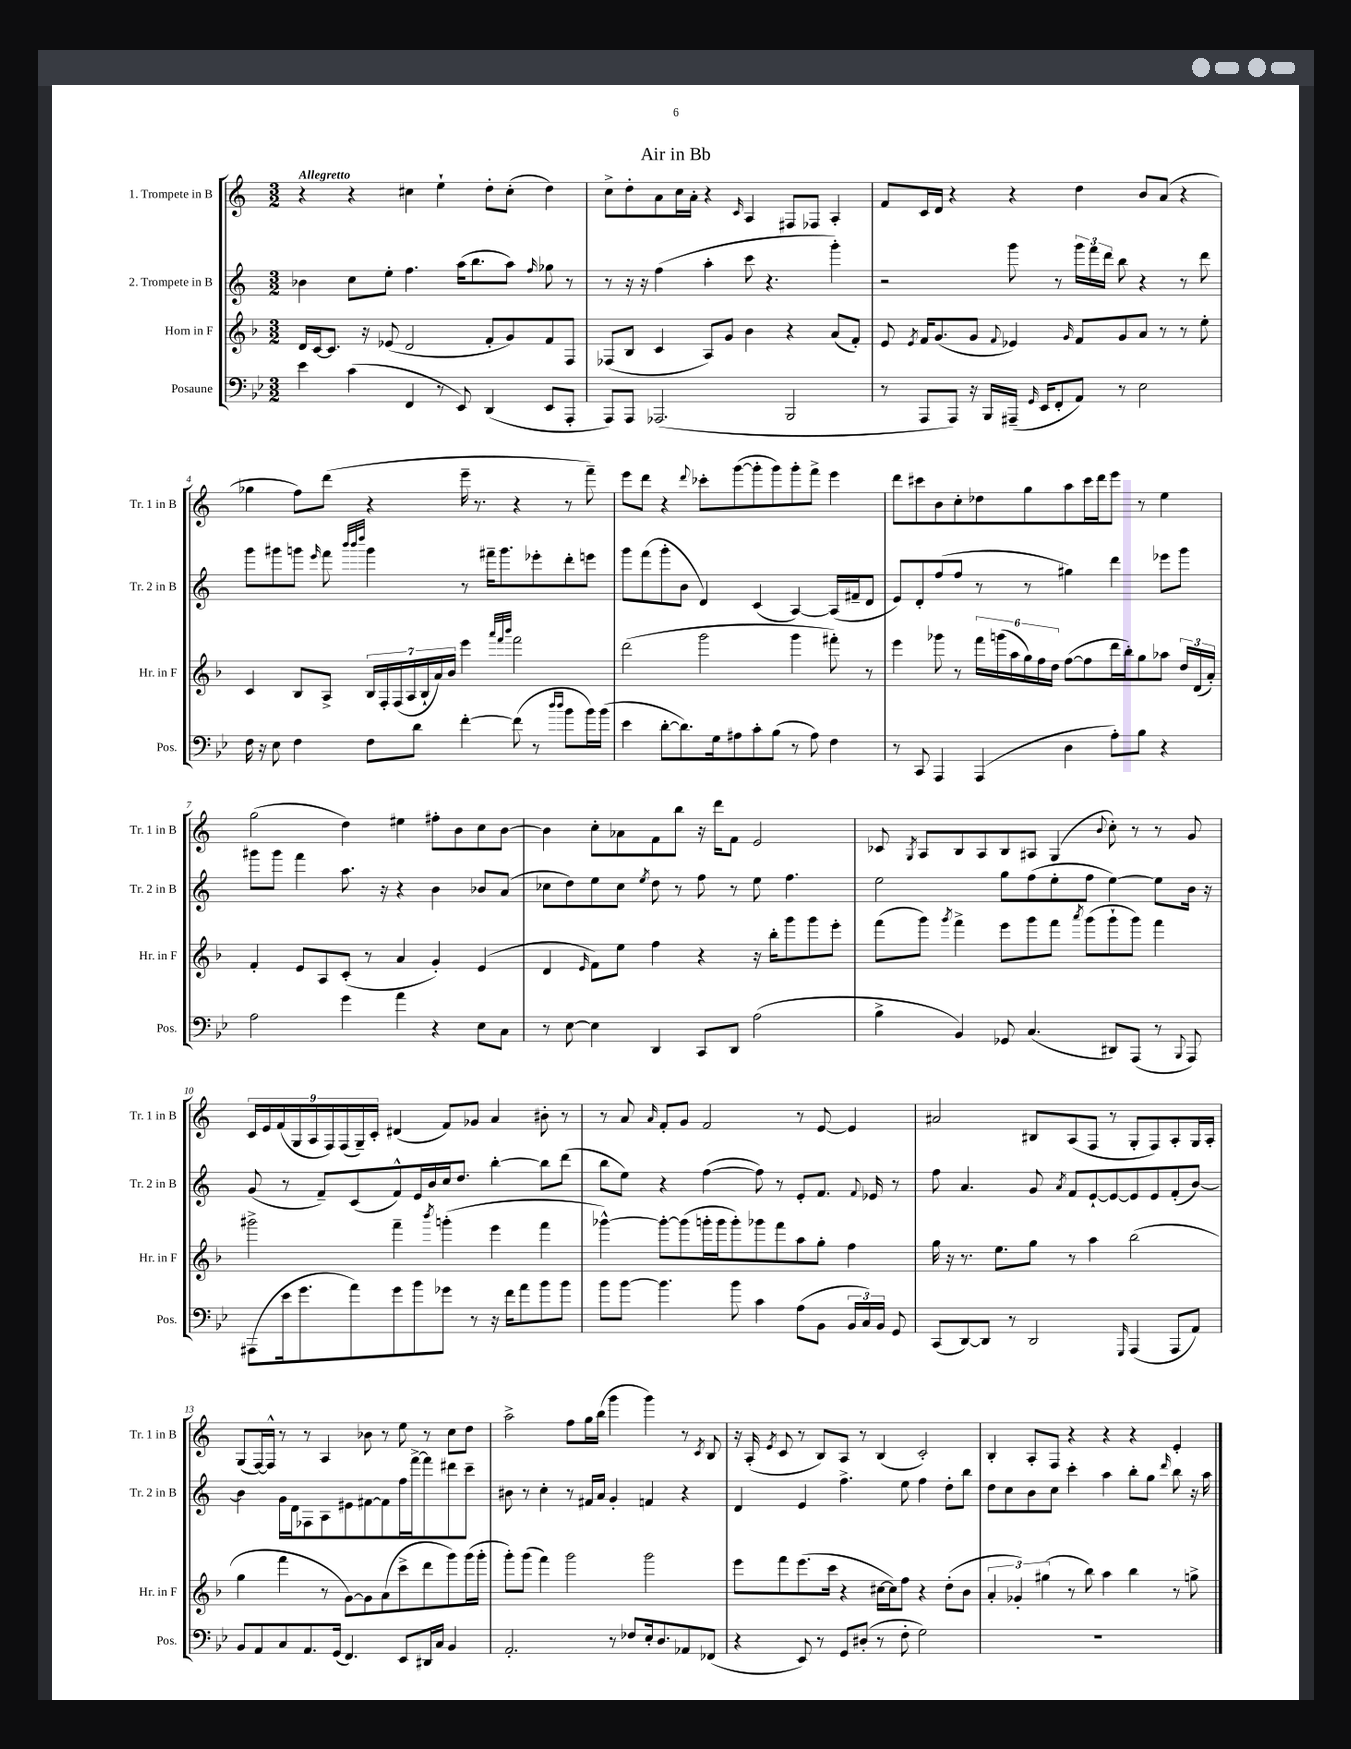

**kern	**kern	**kern	**kern
*part4	*part3	*part2	*part1
*staff4	*staff3	*staff2	*staff1
*I"Posaune	*I"Horn in F	*I"2. Trompete in B	*I"1. Trompete in B
*I'Pos.	*I'Hr. in F	*I'Tr. 2 in B	*I'Tr. 1 in B
*clefF4	*clefG2	*clefG2	*clefG2
*k[b-e-]	*k[b-]	*k[]	*k[]
*M3/2	*M3/2	*M3/2	*M3/2
=1	=1	=1	=1
!	!	!	!LO:TX:a:B:t=Allegretto
4e-\	16d/LL	4b-X\	4r
.	[16c/J	.	.
.	8.c/J]	.	.
(4c\	.	8cc\L	4r
.	16r	.	.
.	(8e-X/	8ee'\J	.
4FF/	2d/	4.ff\	4cc#X\
8r	.	.	4ee`\
8EE-/)	.	(16aa\KL	.
.	.	8.bb\	.
(4DD/	8f'/L	.	8dd'\L
.	8g/)	8aa\J)	(8cc#'\J
.	.	16qqff/	.
8EE-/L	8f/	8gg-X\	4dd\)
8AAA'/J	8F/J	8r	.
=2	=2	=2	=2
8AAA/L)	(8F-X/L	8r	8cc^\L
8AAA/J	8B-/J	16r	8dd'\
.	.	16r	.
(2.AAA-X/	4c/	(4ff\	8a\
.	.	.	16cc\L
.	.	.	16a'\JJ
.	8A/L)	4aa'\	4r
.	8g/J	.	.
.	.	.	16qqc/
.	4b-\	8ccc\	4A/
.	.	4.r	.
2BBB-/	4r	.	8F#X/L
.	.	.	8F-X/J
.	(8a/L	4ggg'\)	4A'/
.	8f'/J)	.	.
=3	=3	=3	=3
8r	8e/	2r	8f/L
.	8qe/	.	.
8AAA/L	16f/KL	.	16c/L
.	(8.g/	.	16d/JJ
8AAA/J)	.	.	4r
16r	8g/J	.	.
16BBB-/LL	.	.	.
.	8qqf/	.	.
(16AAA#X~/JJ	4e-X/)	8ggg\	4r
16qqGG/	.	.	.
16EE-/KL	.	.	.
8FF'/	.	8r	.
.	16qqg/	.	.
8AA/J)	8f/L	24ggg\LL	4dd\
.	.	24fff\	.
.	.	24ddd\JJ	.
8r	8g/	8bb\	.
2E-\	8a/J	4r	8b/L
.	8r	.	(8a/J
.	8r	8r	4r
.	8ee'\	8ddd\	.
!!LO:LB:g=z
=4	=4	=4	=4
16F\	4c/	8ggg\L	4gg-X\
16r	.	.	.
8E-\	.	8ggg#X\	.
4F\	8B-/L	8gggn\J	8ff\L)
.	.	16qqeee/	.
.	8A^/J	8fff\	(8ddd\J
.	.	32qqbbb/LLL	.
.	.	32qqbbb/	.
.	.	32qqdddd/JJJ	.
8F\L	28B-/LL	4ggg\	4r
.	28F'/	.	.
.	(28F/	.	.
.	28A/	.	.
8d\J	.	.	.
.	28B-`/	.	.
.	28a/)	.	.
.	28b-/JJ	.	.
[4f'\	4eee\	8r	16eee~\
.	.	.	8.r
.	.	16fff#X~\KL	.
.	.	8.ggg\	.
.	32qqaaa/LLL	.	.
.	32qqfff/	.	.
.	32qqbbb-/JJJ	.	.
(8f\]	2fff\	.	4r
8r	.	8eee-X'\	.
16qqdd/LL	.	.	.
16qqdd/JJ	.	.	.
8b-\L	.	8ddd'\	8r
16b-\L)	.	8eeen\J	8fff~\)
(16b-\JJ	.	.	.
=5	=5	=5	=5
4e-\	(2ddd\	8ggg\L	8eee\L
.	.	(8fff\	8ddd\J
[8d'\L	.	8ggg'\	4r
8.d\])	.	8b\J	.
.	.	.	8qqddd/
.	2ggg\	4d/)	8ccc-X'\L
16G\k	.	.	.
8A#X\	.	.	([8ggg\
8c'\	.	(4c/	8ggg'\]
(8B-\J	.	.	8ggg\)
8r	4ggg\	[4A/)	8ggg'\
8A#\)	.	.	8fff^\J
4F\	8fff#X'\)	(16A/LL]	4eee\
.	.	16f#X~/J	.
.	8r	8d/J	.
=6	=6	=6	=6
8r	4eee\	8e/L)	8ddd\L
8CC/	.	8d'/	8ccc#X\
4AAA/	8ggg-X\	(8ff/	8b\
.	8r	8ff/J	8cc'\
(4AAA/	24fff\LL	8r	8dd-X\
.	(24gggn\	.	.
.	24aa\	.	.
.	24gg\)	8r	8gg\
.	24ff\	.	.
.	24dd\JJ	.	.
4D\	([8ff\L	4gg#X\)	8aa\
.	8ff\]	.	16ccc#\L
.	.	.	16ddd\J
8A'\L)	16ddd\L	4ddd\	8eee\J
.	16bb-'\J)	.	.
8B-\J	8gg\	.	8r
4r	8aa-X\J	8eee-X\L	4ee\
.	24dd/LL	8ggg\J	.
.	(24d/	.	.
.	24a'/JJ)	.	.
!!LO:LB:g=z
=7	=7	=7	=7
2A\	4f'/	8ggg#X\L	(2gg\
.	.	8ggg#\J	.
.	8e/L	4fff\	.
.	8A/	.	.
4g\	(8c'/J	8.aa\	4dd\)
.	8r	.	.
.	.	16r	.
4a\	4a/	4r	4ee#X\
4r	4g'/)	4b\	8ff#X'\L
.	.	.	8b\
8E-\L	(4e/	8b-X/L	8cc\
8C\J	.	(8a/J	[8b\J
=8	=8	=8	=8
8r	4d/	8cc-X\L	4b\]
[8E-\	.	8dd\)	.
.	16qqe/	.	.
4E-\]	8f\L)	8ee\	8cc'\L
.	8ee\J	8cc-\J	8a-X\
.	.	8qee/	.
4DD/	4ff\	8dd\	8f\
.	.	8r	8bb\J
8CC/L	4r	8ff\	16r
.	.	.	16ddd\KL
8DD/J	.	8r	8f\J
(2A\	16r	8ee\	2e/
.	16bb-'\KL	.	.
.	8ggg\	4.ff\	.
.	8ggg\	.	.
.	8eee'\J	.	.
=9	=9	=9	=9
4B-^\	(8fff\L	2ee\	8c-X/
.	.	.	8qG/
.	8ggg\J)	.	8A/L
.	8qggg/	.	.
4BB-/)	4fff^\	.	8B/
.	.	.	8A/
8GG-X/	8eee\L	8gg\L	8B/
(4.C/	8ggg\	(8ff\	8A#X/J
.	8fff\J	8ee'\	(4G/
.	8qaaa/	.	.
.	(8ggg\L	8ff\J	.
.	.	.	8qqb/
8DD#X/L)	8ggg`\	[4ee\)	8cc'\)
(8AAA/J	8ggg\J)	.	8r
8r	4fff\	8ee\L]	8r
8qqBBB-/	.	.	.
8AAA/)	.	16b\Jk	8g/
.	.	16r	.
!!LO:LB:g=z
=10	=10	=10	=10
(8AAA#X\L	2ggg#X^\	(8g/	18c/LL
.	.	.	18e/
.	.	.	(18f/
16e-\k	.	8r	.
.	.	.	18G/
8.g\	.	.	.
.	.	.	18A/
.	.	8f~/L)	.
.	.	.	18F/)
.	.	.	(18F/
8a\)	.	(8c/	.
.	.	.	18G~/)
.	.	.	18c'/JJ
8g\	4fff~\	8f^^/)	(4d#X/
8b-\	.	16e/L	.
.	.	16b/	.
.	8qbbb-/	.	.
8g-X\J	(4gggn'\	16cc/J	8f/L)
.	.	8.dd/J	.
8r	.	.	8g-X/J
16r	4eee\	[4bb'\	4a/
16f\KL	.	.	.
8a\	.	.	.
8b-\	4fff\	8bb\L]	8b#X'\
8b-\J	.	(8ddd\J	8r
=11	=11	=11	=11
8b-\L	[4ggg-X^^\)	8bb\L	8r
[8b-\J	.	8ee\J)	8a/
.	.	.	16qqa/
4.b-\]	8ggg-'\L_	4r	8f'/L
.	(8ggg-\]	.	8g/J
.	16gggn'\L	([4ff\	2f/
.	16ggg\J	.	.
8b-\	8ggg'\)	.	.
4c\	8ggg-X\	8ff\])	.
.	8fff\	8r	.
(8A\L	8aa\	8e'/L	8r
8BB-\J	8gg'\J	8.f/J	[8e/
24BB-/LL	4ff\	.	4e/]
24C/)	.	.	.
.	.	8qqf/	.
.	.	16e-X/	.
24BB-/JJ	.	.	.
8GG/	.	8r	.
=12	=12	=12	=12
(8CC/L	16gg\	8ff\	2a#X/
.	16r	.	.
[8DD/)	8.r	4.a/	.
8DD/J]	.	.	.
.	8.ee\L	.	.
8r	.	.	.
2DD/	8gg\J	8g/	8B#X/L
.	.	8qa/	.
.	8r	8f/L	(8A/
.	4aa\	[8e`/	8F/J
.	.	8e/_	8r
16qqGGG/	.	.	.
(4AAA/	(2bb-\	8e/]	8G'/L
.	.	8e/	8F/)
8AAA/L	.	(8f'/	8A'/
8AA/J)	.	[8b/J)	16G/L
.	.	.	16A'/JJ
!!LO:LB:g=z
=13	=13	=13	=13
8BB-/L	4gg\	4b\]	(8G/L
8AA/	.	.	[16F/L)
.	.	.	16F^^/JJ]
8C/	4fff\	16g\LL	8r
.	.	16d\J	.
8.AA/	.	8F-X\	8r
.	8r	8A\	4A/
(16GG/Jk	.	.	.
4.FF/)	[8g\L)	8e#X\	.
.	8g\]	[8f#X\	8b-X\
.	(8a\	8f#\]	8r
8EE-/L	8ccc^\	16ff\L	8ee\
.	.	[16fff^\J	.
16DD#X/L	8ddd\	8fff\]	8r
16C/JJ	.	.	.
4BB-/	8ggg\)	8ddd#X\	8cc\L
.	(16ggg\L	8ccc~\J	8dd\J
.	16ggg'\JJ	.	.
=14	=14	=14	=14
2.AA'/	8ggg'\L)	8b#X\	2aa^\
.	(8ggg\J	8r	.
.	4fff\)	4cc'\	.
.	2ggg\	8r	8ff\L
.	.	16f#X/LL	16gg\L
.	.	16a/JJ	(16bb\JJ
8r	.	4g'/	4ggg\
8F-X/L	.	.	.
16E-'/k	2ggg\	4fn/	4ggg\)
8.D/	.	.	.
8AA-X/	.	4r	8r
.	.	.	8qc/
(8FF-X/J	.	.	8B/
=15	=15	=15	=15
4r	8eee\L	4d/	16r
.	.	.	(16A'/
.	.	.	8qe/
.	8fff\	.	8c/
8EE-/)	(8.eee\	4e/	8r
8r	.	.	8B/L)
.	16ccc\Jk	.	.
8GG/L	4r	4.ff^\	8A/J
(8D#X'/J	.	.	8r
8r	[16cc#X\LL	.	(4B/
.	16cc#\J])	.	.
8F'\	8ff\J	8ee\	.
2G\)	4r	4ff\	2c'/)
.	(8dd'\L	8dd'\L	.
.	8b-\J	8bb\J	.
=16	=16	=16	=16
1.r	6a'/	8dd\L	4B'/
.	.	8cc\	.
.	6g-X'/)	.	.
.	.	8b\	8A'/L
.	(6gg#X\	.	.
.	.	8cc\J	8F/J
.	8r	4ccc'\	4r
.	8bb-\)	.	.
.	4aa\	4aa\	4r
.	4bb-\	8bb'\L	4r
.	.	8gg\J	.
.	.	16qqddd/	.
.	8r	8bb\	4e'/
.	8ggn^\	16r	.
.	.	16aa\	.
==	==	==	==
*-	*-	*-	*-
